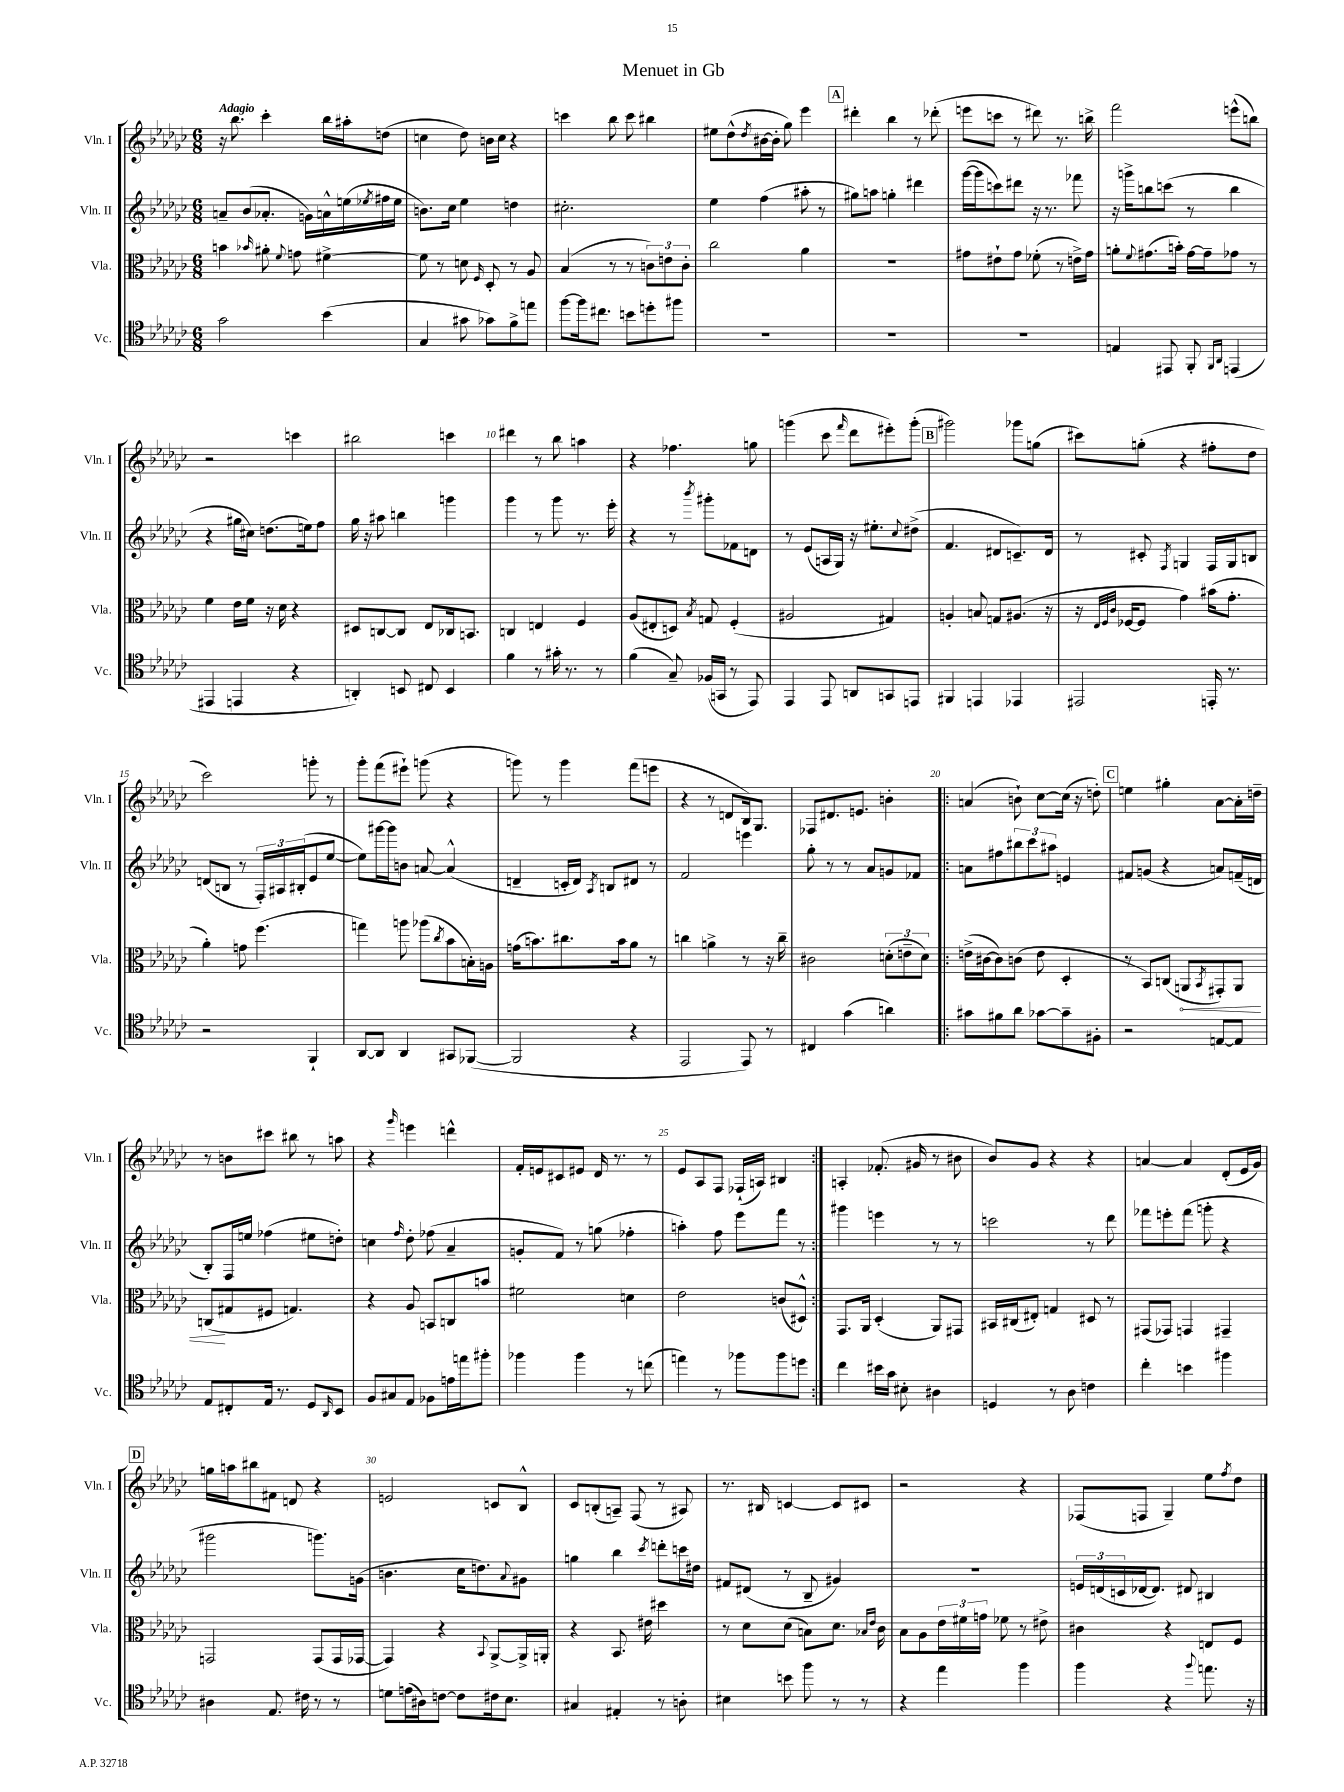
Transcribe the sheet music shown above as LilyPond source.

\header { title = "Menuet in Gb" }
<<
\new StaffGroup <<
\new Staff = "s0" \with { instrumentName = "Vln. I" shortInstrumentName = "Vln. I" } {
    \clef treble \key ges \major \numericTimeSignature \time 6/8 \tempo "Adagio"
    r16 bes''8. ces'''4-. bes''16 ais''16-. d''8( |
    c''4 des''8) b'16 c''16 r4 |
    c'''4 bes''8 c'''8 bis''4 |
    eis''8 des''8-^( \acciaccatura { des''8 } bis'16~ bis'16-. ges''8) ees'''4 |
    \mark \markup { \box "A" } dis'''4-. bes''4 r8 des'''8-.( |
    e'''8 c'''8 r8 dis'''8) r8. b''16-> |
    f'''2 e'''8-^( b''8) |
    r2 c'''4 |
    bis''2 c'''4 |
    dis'''4 r8 bes''8 a''4 |
    r4 fes''4. g''8 |
    g'''4( ces'''8 \grace { f'''16 } des'''8 eis'''8-.) g'''8-.( |
    \mark \markup { \box "B" } gis'''2) ges'''8 g''8( |
    cis'''8) g''8-.( r4 fis''8-. des''8 |
    ces'''2) g'''8-. r8 |
    ges'''8-. f'''8( eis'''8-!) g'''8( r4 |
    g'''8) r8 g'''4 f'''8( e'''8 |
    r4 r8 d'8 bes16) ges8. |
    fes8 dis'8. e'8. b'4-. |
    \repeat volta 2 { a'4( b'8-!) ces''8~ ces''16( r16 d''8-.) |
    \mark \markup { \box "C" } e''4 gis''4-. aes'8~ aes'16-. d''16-- |
    r8 b'8 cis'''8 bis''8 r8 a''8 |
    r4 \grace { ges'''16 } e'''4 d'''4-^ |
    f'16-. e'16 cis'8 eis'8 des'16 r8. r8 |
    ees'8 aes8 f8 fes16-!( a16) bis4 | }
    a4-. fes'8.-.( gis'16 r8 bis'8 |
    bes'8) ges'8 r4 r4 |
    a'4~ a'4 des'8-.( ees'16 ges'16) |
    \mark \markup { \box "D" } g''16 a''16 bis''8 fis'8 d'8 r4 |
    e'2 c'8 bes8-^ |
    ces'8 b8-.( a8--) f8( r8 ais8) |
    r8. bis16 c'4~ c'8 cis'8 |
    r2 r4 |
    fes8( f8 ges4--) ees''8 \acciaccatura { f''8 } des''8 \bar "|." |
}
\new Staff = "s1" \with { instrumentName = "Vln. II" shortInstrumentName = "Vln. II" } {
    \clef treble \key ges \major \numericTimeSignature \time 6/8
    a'8-- bes'8( aes'8.-. g'16) a'16-^ e''16( \acciaccatura { ees''8 } fis''16 ees''16 |
    b'8.) ces''16 ees''4 d''4 |
    cis''2.-. |
    ees''4 f''4( ais''8-. r8 |
    \mark \markup { \box "A" } gis''8) a''8 g''4-. dis'''4 |
    ges'''16~( ges'''16 c'''8) dis'''8 r16 r8. fes'''8 |
    r16 g'''16-> b''8 c'''8( r8 b''4 |
    r4 gis''16 cis''16) d''8.( e''16) f''8 |
    ges''16 r16 ais''8 b''4 g'''4 |
    ges'''4 r8 ges'''8 r8. ees'''16-. |
    r4 r8 \acciaccatura { bes'''8 } gis'''8-. fes'8 d'8 |
    r8 ees'8( a16 ges16) r16 eis''8.-. \appoggiatura { ces''8 } dis''8->( |
    \mark \markup { \box "B" } f'4. dis'8 c'8.--) dis'16 |
    r8 cis'8-. \acciaccatura { f8 } g4 f16 g16 b8 |
    d'8( b8 r8 \tuplet 3/2 { f16-.) ais16 bis16-.( } ees'8 ees''8~ |
    ees''8) gis'''16~ gis'''16 b'8 a'8~ a'4-^( |
    d'4-- c'16-. d'16) \acciaccatura { aes8 } b8 dis'8 r8 |
    f'2 e'''4 |
    ges''8-. r8 r8 aes'8 g'8 fes'8 |
    \repeat volta 2 { a'8 fis''8 \tuplet 3/2 { bis''8 ces'''8 ais''8 } e'4 |
    \mark \markup { \box "C" } fis'8 g'8( r4 a'8) f'16--( d'16 |
    bes8-.) f16 e''16 fes''4( eis''8 d''8-.) |
    c''4 \grace { f''16 } des''8-. fes''8( aes'4-- |
    g'8-. f'8) r8 g''8( fes''4-. |
    a''4-.) f''8 ees'''8 f'''8 r8 | }
    gis'''4 e'''4 r8 r8 |
    c'''2 r8 des'''8 |
    fes'''8 e'''8-. fes'''8( g'''8-. r4 |
    \mark \markup { \box "D" } gis'''2 g'''8.) g'16( |
    b'4. ces''16 d''8.) \appoggiatura { aes'8 } gis'8 |
    g''4 bes''4 \acciaccatura { ces'''8 } d'''8-. c'''16 dis''16 |
    fis'8 dis'8( r8 bes8-- gis'4) |
    R2. |
    \tuplet 3/2 { e'16 d'16( c'16 } des'16~ des'8.) dis'8 bis4 \bar "|." |
}
\new Staff = "s2" \with { instrumentName = "Vla." shortInstrumentName = "Vla." } {
    \clef alto \key ges \major \numericTimeSignature \time 6/8
    b'4 \grace { bes'16 } ais'8-. \appoggiatura { f'8 } g'8 fis'4~-> |
    fis'8 r8 d'8 \grace { f16 } des8-. r8 aes8 |
    bes4( r8 r8 \tuplet 3/2 { c'8) e'8 c'8-. } |
    ces''2 aes'4 |
    \mark \markup { \box "A" } R2. |
    gis'8 eis'8-! gis'8 fes'8-.( r8 e'16->) gis'16 |
    a'8-. \appoggiatura { f'8 } gis'8.( b'16-.) gis'16~ gis'16-- ges'8 r8 |
    f'4 ees'16 f'16 r16 des'16 r4 |
    dis8 c8~ c8 ees8 ces16 b,8. |
    c4 e4 f4 |
    aes8( eis8-. d8) \acciaccatura { bes8 } g8 f4-.( |
    ais2 gis4) |
    \mark \markup { \box "B" } a4-. b8 g8 ais8.( r16 |
    r16 \grace { ees32 f32 ces'32 } fes16~ fes8 ges'4) bis'16( ges'8.-. |
    aes'4-.) g'8 f''4.( |
    g''4) a''8 aes''8( \acciaccatura { ces''8 } bes'8 b16-.) a16 |
    g'16( b'8.) cis''8. b'16 aes'8 r8 |
    c''4 a'4-> r8 r16 c''16-- |
    cis'2 \tuplet 3/2 { d'8-.( e'8-- d'8) } |
    \repeat volta 2 { e'16->( cis'16~ cis'8) c'8( e'8 des4-. |
    \mark \markup { \box "C" } r8 bes,8) c8( \once \override Hairpin.circled-tip = ##t a,8\< \acciaccatura { bes,8 } gis,8-.) a,8 |
    c8\!( gis8 fis8 g4.) |
    r4 aes8 b,8 c8 b'8 |
    fis'2 d'4 |
    ees'2 c'8( dis8-^) | }
    ges,8. aes,16 des4-.( aes,8) gis,8 |
    bis,16 cis16( eis8-.) g4 dis8 r8 |
    gis,8( ges,8) g,4 gis,4-- |
    \mark \markup { \box "D" } g,2 g,8( g,16 ges,16~ |
    ges,4) r4 \appoggiatura { bes,8 } aes,8~-> aes,16-> a,16-. |
    r4 bes,8. eis'16 dis''4 |
    r8 des'8 des'8( b8) des'8. \grace { bes16 ees'16 } ces'16 |
    bes8 aes8 \tuplet 3/2 { ees'16 fis'16 g'16 } fes'8 r8 eis'8-> |
    cis'4 r4 e8 f8 \bar "|." |
}
\new Staff = "s3" \with { instrumentName = "Vc." shortInstrumentName = "Vc." } {
    \clef tenor \key ges \major \numericTimeSignature \time 6/8
    ges'2 bes'4( |
    ges4 gis'8 ges'8) f'8-> e''8 |
    f''8~ f''16 cis''8. b'8 d''8-. fis''8 |
    R2. |
    \mark \markup { \box "A" } R2. |
    R2. |
    e4 eis,8 f,8-. \grace { f,16 aes,16 } e,4( |
    eis,4 e,4 r4 |
    a,4-.) b,8 cis8 b,4 |
    f'4 r8 gis'16-. r8. r8 |
    f'4( ges8--) fes16( g,16 r8 ees,8) |
    ees,4 ees,8 a,8 g,8 e,8 |
    \mark \markup { \box "B" } fis,4 e,4 ees,4 |
    eis,2 e,16-. r8. |
    r2 f,4-! |
    aes,8~ aes,8 aes,4 gis,8 fes,8~( |
    fes,2 r4 |
    ees,2 ees,8) r8 |
    cis4 ges'4( a'4) |
    \repeat volta 2 { gis'8 fis'8 aes'8 ges'8~ ges'8-- fis8-. |
    \mark \markup { \box "C" } r2 e8~ e8 |
    ees8 cis8-. ees16 r8. des8 \grace { aes,16 } bes,8 |
    f8 gis8 ees8 fes8 e'16 e''16 fis''8-. |
    fes''4 fes''4 r8 c''8( |
    e''4) r8 fes''8 fes''8 d''8 | }
    ces''4 bis'16 ges'16 bis8-. ais4 |
    d4 r8 aes8 c'4 |
    ces''4-. b'4 fis''4 |
    \mark \markup { \box "D" } ais4 ees8. cis'16 r8 r8 |
    d'8 e'16( ais16) c'8~ c'8 cis'16 bes8. |
    gis4 eis4-. r8 a8-. |
    bis4 b'8 f''8 r8 r8 |
    r4 ees''4 f''4 |
    f''4 r4 \appoggiatura { f''8 } e''8. r16 \bar "|." |
}
>>
>>
\layout { \context { \Score \override BarNumber.break-visibility = ##(#f #t #t) barNumberVisibility = #(every-nth-bar-number-visible 5) } }
